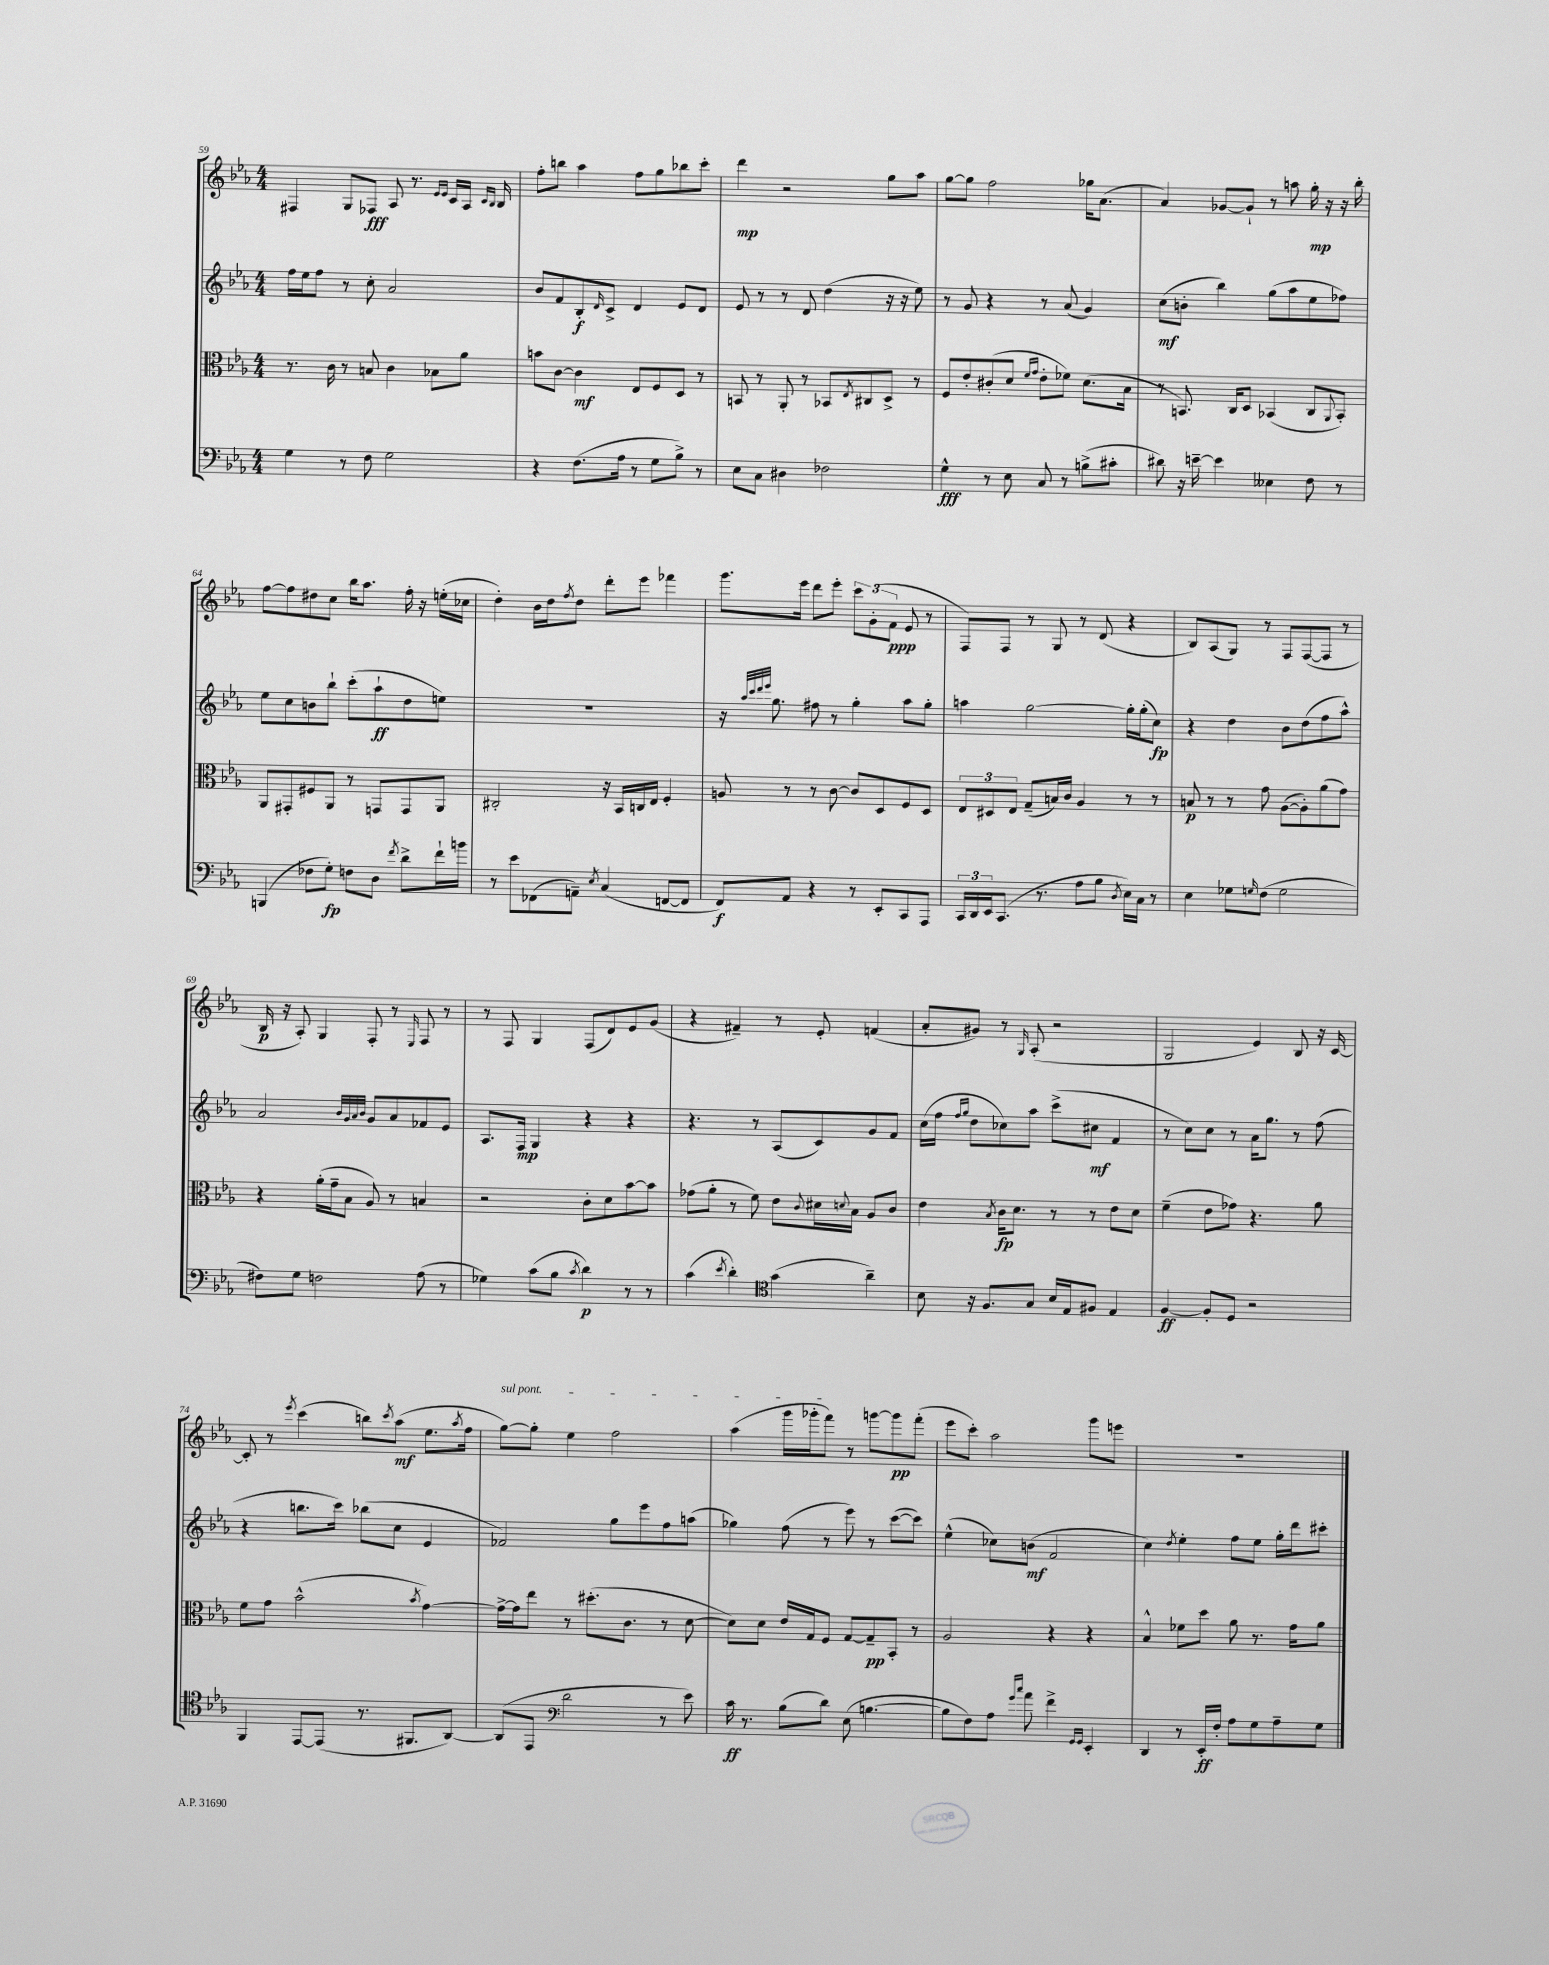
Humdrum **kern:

**kern	**dynam	**kern	**dynam	**kern	**dynam	**kern	**dynam
*part4	*part4	*part3	*part3	*part2	*part2	*part1	*part1
*staff4	*staff4	*staff3	*staff3	*staff2	*staff2	*staff1	*staff1
*clefF4	*	*clefC3	*	*clefG2	*	*clefG2	*
*k[b-e-a-]	*	*k[b-e-a-]	*	*k[b-e-a-]	*	*k[b-e-a-]	*
*M4/4	*	*M4/4	*	*M4/4	*	*M4/4	*
=59	=59	=59	=59	=59	=59	=59	=59
4G\	.	8.r	.	16ff\LL	.	4F#X/	.
.	.	.	.	16ee-\J	.	.	.
.	.	.	.	8ff\J	.	.	.
.	.	16c\	.	.	.	.	.
8r	.	8r	.	8r	.	8G/L	.
8F\	.	8Bn/	.	8cc'\	.	8F-X/J	fff
2G\	.	4c\	.	2a-/	.	8A-/	.
.	.	.	.	.	.	8.r	.
.	.	8B-X\L	.	.	.	.	.
.	.	.	.	.	.	16qqe-/LL	.
.	.	.	.	.	.	16qqe-/JJ	.
.	.	.	.	.	.	16c/LL	.
.	.	8a-\J	.	.	.	16A-/JJ	.
.	.	.	.	.	.	16qqc/LL	.
.	.	.	.	.	.	16qqB-/JJ	.
.	.	.	.	.	.	16B-/	.
=60	=60	=60	=60	=60	=60	=60	=60
4r	.	8bn\L	.	8b-/L	.	8ff'\L	.
.	.	[8c\J	.	8f/	.	8bbn\J	.
(8.F\L	.	4c\]	mf	8B-'/	f	4aa-\	.
.	.	.	.	16qqd/	.	.	.
.	.	.	.	8c^/J	.	.	.
16A-\Jk	.	.	.	.	.	.	.
8r	.	8E-/L	.	4d/	.	8ff\L	.
8G\L	.	8F/	.	.	.	8gg\	.
8B-^\J)	.	8D/J	.	8e-/L	.	8bb-X\	.
8r	.	8r	.	8d/J	.	8ccc'\J	.
=61	=61	=61	=61	=61	=61	=61	=61
8E-\L	.	8BBn/	.	8e-/	.	4ddd\	mp
8C\J	.	8r	.	8r	.	.	.
4D#X\	.	8AA-'/	.	8r	.	2r	.
.	.	8r	.	8d/	.	.	.
2F-X\	.	8BB-X/L	.	(4dd\	.	.	.
.	.	8qE-/	.	.	.	.	.
.	.	8C#X/	.	.	.	.	.
.	.	8D^/J	.	16r	.	8gg\L	.
.	.	.	.	16r	.	.	.
.	.	8r	.	8ee-\)	.	8aa-\J	.
=62	=62	=62	=62	=62	=62	=62	=62
4G^^\	fff	8F/L	.	8r	.	[8gg\L	.
.	.	8e-'/	.	8g/	.	8gg\J]	.
8r	.	(8c#X'/	.	4r	.	2ff\	.
8E-\	.	8d/J	.	.	.	.	.
.	.	16qqf/LL	.	.	.	.	.
.	.	16qqg/JJ	.	.	.	.	.
8C/	.	8e-'\L	.	8r	.	.	.
8r	.	8f-X\J)	.	(8a-/	.	.	.
(8Bn^\L	.	(8.d\L	.	4g/)	.	16gg-X\KL	.
.	.	.	.	.	.	(8.a-\J	.
8c#X'\J	.	.	.	.	.	.	.
.	.	16B-\Jk	.	.	.	.	.
=63	=63	=63	=63	=63	=63	=63	=63
8d#X\)	.	8r	.	(8cc\L	mf	4a-/)	.
16r	.	8.BBn/)	.	8bn'\J	.	.	.
[16en~\	.	.	.	.	.	.	.
4e\]	.	.	.	4bb-\)	.	[8g-X/L	.
.	.	16C/KL	.	.	.	.	.
.	.	8D/J	.	.	.	8g-`/J]	.
4E--X\	.	(4BB-X/	.	(8gg\L	.	8r	.
.	.	.	.	8aa-\	.	8aan\	.
8F\	.	8C/L	.	8ee-\	.	16gg'\	mp
.	.	.	.	.	.	16r	.
.	.	8qqAA-/	.	.	.	.	.
8r	.	8BB-'/J)	.	8ff-X\J)	.	16r	.
.	.	.	.	.	.	16bb-'\	.
!!LO:LB:g=z
=64	=64	=64	=64	=64	=64	=64	=64
(4BBBn/	.	8AA-/L	.	8ee-\L	.	[8ff\L	.
.	.	8GG#X'/	.	8cc\	.	8ff\]	.
8F-X\L	.	8F#X/	.	8bn\	.	8dd#X\	.
8G'\J)	fp	8AA-/J	.	8bb-`\J	.	8cc\J	.
8Fn\L	.	8r	.	(8ccc'\L	.	16bb-\KL	.
.	.	.	.	.	.	8.aa-\J	.
8D\J	.	8GGn/L	.	8aa-`\	ff	.	.
8qf/	.	.	.	.	.	.	.
8d^\L	.	8GG/	.	8dd\	.	16ff'\	.
.	.	.	.	.	.	16r	.
16f`\L	.	8AA-/J	.	8een\J)	.	(16een'\LL	.
16bn\JJ	.	.	.	.	.	16cc-X\JJ	.
=65	=65	=65	=65	=65	=65	=65	=65
8r	.	2C#X'/	.	1r	.	4dd'\)	.
8e-\L	.	.	.	.	.	.	.
(8FF-X\	.	.	.	.	.	16b-\LL	.
.	.	.	.	.	.	16dd\J	.
.	.	.	.	.	.	8qff/	.
8AAn~\J)	.	.	.	.	.	8dd\J	.
8qE-/	.	.	.	.	.	.	.
(4C/	.	16r	.	.	.	8ddd'\L	.
.	.	16BB-/LL	.	.	.	.	.
.	.	16Cn/	.	.	.	8eee-\J	.
.	.	16E-/JJ	.	.	.	.	.
[8FFn/L	.	4F'/	.	.	.	4fff-X\	.
8FF/J]	.	.	.	.	.	.	.
=66	=66	=66	=66	=66	=66	=66	=66
8FF/L)	f	8An/	.	16r	.	8.ggg\L	.
.	.	.	.	32qqaa-/LLL	.	.	.
.	.	.	.	32qqccc/	.	.	.
.	.	.	.	32qqddd/	.	.	.
.	.	.	.	32qqeee-/JJJ	.	.	.
.	.	.	.	8.gg\	.	.	.
8AA-/J	.	8r	.	.	.	.	.
.	.	.	.	.	.	16eee-\Jk	.
4r	.	8r	.	8ff#X\	.	8ddd\L	.
.	.	[8c\	.	8r	.	8eee-'\J	.
8r	.	8c/L]	.	4gg'\	.	12ccc\L	.
.	.	.	.	.	.	(12g'\	.
8EE-'/L	.	8D/	.	.	.	.	.
.	.	.	.	.	.	12f\J	ppp
8CC/	.	8F/	.	8aa-\L	.	8e-/	.
8AAA-/J	.	8D/J	.	8gg'\J	.	8r	.
=67	=67	=67	=67	=67	=67	=67	=67
24CC/LL	.	12E-/L	.	4aan\	.	8F/L)	.
24DD/	.	.	.	.	.	.	.
24EE-/J	.	12D#X/	.	.	.	.	.
(8.CC/J	.	.	.	.	.	8F/J	.
.	.	12E-/J	.	.	.	.	.
.	.	(8G~/L	.	[2gg\	.	8r	.
8.r	.	.	.	.	.	.	.
.	.	16Bn/L)	.	.	.	8G/	.
.	.	16c/JJ	.	.	.	.	.
8A-\L	.	4A-/	.	.	.	8r	.
8B-\J	.	.	.	.	.	(8d/	.
8qD/	.	.	.	.	.	.	.
16E-\LL)	.	8r	.	16gg'\LL]	.	4r	.
16C\JJ	.	.	.	(16gg'\J	.	.	.
8r	.	8r	.	8cc\J)	fp	.	.
=68	=68	=68	=68	=68	=68	=68	=68
4E-\	.	8Bn/	p	4r	.	8B-/L)	.
.	.	8r	.	.	.	(8A-/	.
8G-X\L	.	8r	.	4dd\	.	8G/J)	.
16qqGn/	.	.	.	.	.	.	.
(8F\J	.	8g\	.	.	.	8r	.
2G\	.	([8A-\L	.	8b-\L	.	8F/L	.
.	.	8A-'\])	.	(8dd\	.	([8F/	.
.	.	(8a-\	.	8ff\	.	8F/J]	.
.	.	8g\J)	.	8aa-^^\J)	.	8r	.
!!LO:LB:g=z
=69	=69	=69	=69	=69	=69	=69	=69
8F#X\L)	.	4r	.	2a-/	.	16B-/	p
.	.	.	.	.	.	16r	.
8G\J	.	.	.	.	.	8A-'/)	.
2Fn\	.	(16a-'\LL	.	.	.	4G/	.
.	.	16g~\J	.	.	.	.	.
.	.	8B-\J	.	.	.	.	.
.	.	.	.	32qqb-/LLL	.	.	.
.	.	.	.	32qqg/	.	.	.
.	.	.	.	32qqa-/	.	.	.
.	.	.	.	32qqb-/JJJ	.	.	.
.	.	8A-/)	.	8g/L	.	8F'/	.
.	.	8r	.	8a-/	.	8r	.
.	.	.	.	.	.	16qqE-/	.
(8A-\	.	4Bn/	.	8f-X/	.	8F/	.
8r	.	.	.	8e-/J	.	8r	.
=70	=70	=70	=70	=70	=70	=70	=70
4G-X\)	.	2r	.	8.A-/L	.	8r	.
.	.	.	.	.	.	8F/	.
.	.	.	.	16F/Jk	mp	.	.
(8c\L	.	.	.	4G/	.	4G/	.
8B-\J	.	.	.	.	.	.	.
8qc/	.	.	.	.	.	.	.
4d\)	p	8c'\L	.	4r	.	(8F/L	.
.	.	8d\	.	.	.	8d/)	.
8r	.	[8b-\	.	4r	.	8e-/	.
8r	.	8b-\J]	.	.	.	(8g/J	.
=71	=71	=71	=71	=71	=71	=71	=71
(4c\	.	(8g-X\L	.	4.r	.	4r	.
.	.	8a-'\J	.	.	.	.	.
8qe-/	.	.	.	.	.	.	.
4d'\)	.	8r	.	.	.	4f#X~/)	.
.	.	8f\)	.	8r	.	.	.
*clefC4	*	*	*	*	*	*	*
(4g\	.	8e-\L	.	(8A-/L	.	8r	.
.	.	8qqc/	.	.	.	.	.
.	.	16d#X\L	.	8c/)	.	8e-'/	.
.	.	8qqdn/	.	.	.	.	.
.	.	16B-\JJ	.	.	.	.	.
4a-~\)	.	8A-/L	.	8g/	.	(4fn/	.
.	.	8c/J	.	8f/J	.	.	.
=72	=72	=72	=72	=72	=72	=72	=72
8B-\	.	4e-\	.	(16cc\LL	.	8a-'/L	.
.	.	.	.	16ff\JJ	.	.	.
.	.	.	.	16qqff/LL	.	.	.
.	.	.	.	16qqgg/JJ	.	.	.
16r	.	.	.	8dd\L	.	8g#X/J)	.
8.F/L	.	.	.	.	.	.	.
.	.	8qB-/	.	.	.	.	.
.	.	16c\KL	fp	8cc-X\)	.	8r	.
.	.	8.d\J	.	.	.	.	.
.	.	.	.	.	.	16qqG/	.
8G/J	.	.	.	8aa-\J	.	(8A-'/	.
16B-/LL	.	8r	.	(8ccc^\L	.	2r	.
16E-/J	.	.	.	.	.	.	.
8F#X/J	.	8r	.	8cc#X\J	mf	.	.
4E-/	.	8e-\L	.	4f/	.	.	.
.	.	8d\J	.	.	.	.	.
=73	=73	=73	=73	=73	=73	=73	=73
[4F/	ff	(4f~\	.	8r	.	2G/	.
.	.	.	.	8cc\L)	.	.	.
8F'/L]	.	8e-\L	.	8cc\J	.	.	.
8D/J	.	8g-X\J)	.	8r	.	.	.
2r	.	4.r	.	16a-\KL	.	4e-/)	.
.	.	.	.	8.gg\J	.	.	.
.	.	.	.	8r	.	8B-/	.
.	.	8a-\	.	(8ff\	.	16r	.
.	.	.	.	.	.	[16c/	.
!!LO:LB:g=z
=74	=74	=74	=74	=74	=74	=74	=74
4FF/	.	8f\L	.	4r	.	8c'/]	.
.	.	8g\J	.	.	.	8r	.
.	.	.	.	.	.	8qeee-/	.
[8EE-/L	.	(2b-^^\	.	8.bbn\L	.	(4ccc\	.
(8EE-/J]	.	.	.	.	.	.	.
.	.	.	.	16ccc\Jk)	.	.	.
8.r	.	.	.	(8bb-X\L	.	8bbn\L)	.
.	.	.	.	.	.	8qccc/	.
.	.	.	.	8cc\J	.	(8aa-\J	mf
8.FF#X/L	.	.	.	.	.	.	.
.	.	8qb-/	.	.	.	.	.
.	.	[4g\)	.	4e-/	.	8.ee-\L	.
[8AA-/J)	.	.	.	.	.	.	.
.	.	.	.	.	.	8qaa-/	.
.	.	.	.	.	.	16ff\Jk	.
=75	=75	=75	=75	=75	=75	=75	=75
!	!	!	!	!	!	!LO:TX:a:i:t=sul pont.	!
(8AA-/L]	.	16g^\LL_	.	2f-X/)	.	[8gg\L)	.
.	.	16g\J]	.	.	.	.	.
8EE-/J	.	8ee-\J	.	.	.	8gg'\J]	.
*clefF4	*	*	*	*	*	*	*
2d\	.	8r	.	.	.	4ee-\	.
.	.	(8.dd#X'\L	.	.	.	.	.
.	.	.	.	8gg\L	.	2ff\	.
.	.	8.c\J	.	.	.	.	.
.	.	.	.	8eee-\	.	.	.
8r	.	8r	.	8ff\	.	.	.
8e-\)	.	[8d\	.	(8aan\J	.	.	.
=76	=76	=76	=76	=76	=76	=76	=76
16c\	ff	8d\L])	.	4gg-X\)	.	(4aa-\	.
8.r	.	.	.	.	.	.	.
.	.	8d\J	.	.	.	.	.
(8B-\L	.	16e-/LL	.	(8ff\	.	16ggg\LL	.
.	.	16G/J	.	.	.	16ggg-X'\J	.
8d\J)	.	8F/J	.	8r	.	8fff\J)	.
(8E-\	.	[8G/L	.	8eee-\)	.	8r	.
[4.Bn\	.	8G~/]	pp	8r	.	[8gggn\L	.
.	.	8BB-'/J	.	([8ccc\L	.	8ggg\]	pp
.	.	8r	.	8ccc\J])	.	(8fff'\J	.
=77	=77	=77	=77	=77	=77	=77	=77
8B\L]	.	2A-/	.	(4ee-^^\	.	8eee-\L	.
8F\)	.	.	.	.	.	8ccc'\J)	.
8A-\J	.	.	.	8cc-X\L)	.	2aa-\	.
16qqg/LL	.	.	.	.	.	.	.
16qqcc/JJ	.	.	.	.	.	.	.
8a-\	.	.	.	(8bn\J	mf	.	.
4f^\	.	4r	.	2f/	.	.	.
16qqGG/LL	.	.	.	.	.	.	.
16qqGG/JJ	.	.	.	.	.	.	.
4EE-'/	.	4r	.	.	.	8ggg\L	.
.	.	.	.	.	.	8eeen\J	.
=78	=78	=78	=78	=78	=78	=78	=78
4DD/	.	4B-^^/	.	4cc\)	.	1r	.
.	.	.	.	8qdd/	.	.	.
8r	.	8f-X\L	.	4ee-'\	.	.	.
16EE-'/LL	ff	8dd\J	.	.	.	.	.
16F'/JJ	.	.	.	.	.	.	.
8A-\L	.	8a-\	.	8ff\L	.	.	.
8G\	.	8.r	.	8ee-\J	.	.	.
8A-~\	.	.	.	16gg'\LL	.	.	.
.	.	16g\KL	.	16ddd\J	.	.	.
8G\J	.	8a-\J	.	8ccc#X'\J	.	.	.
==	==	==	==	==	==	==	==
*-	*-	*-	*-	*-	*-	*-	*-
